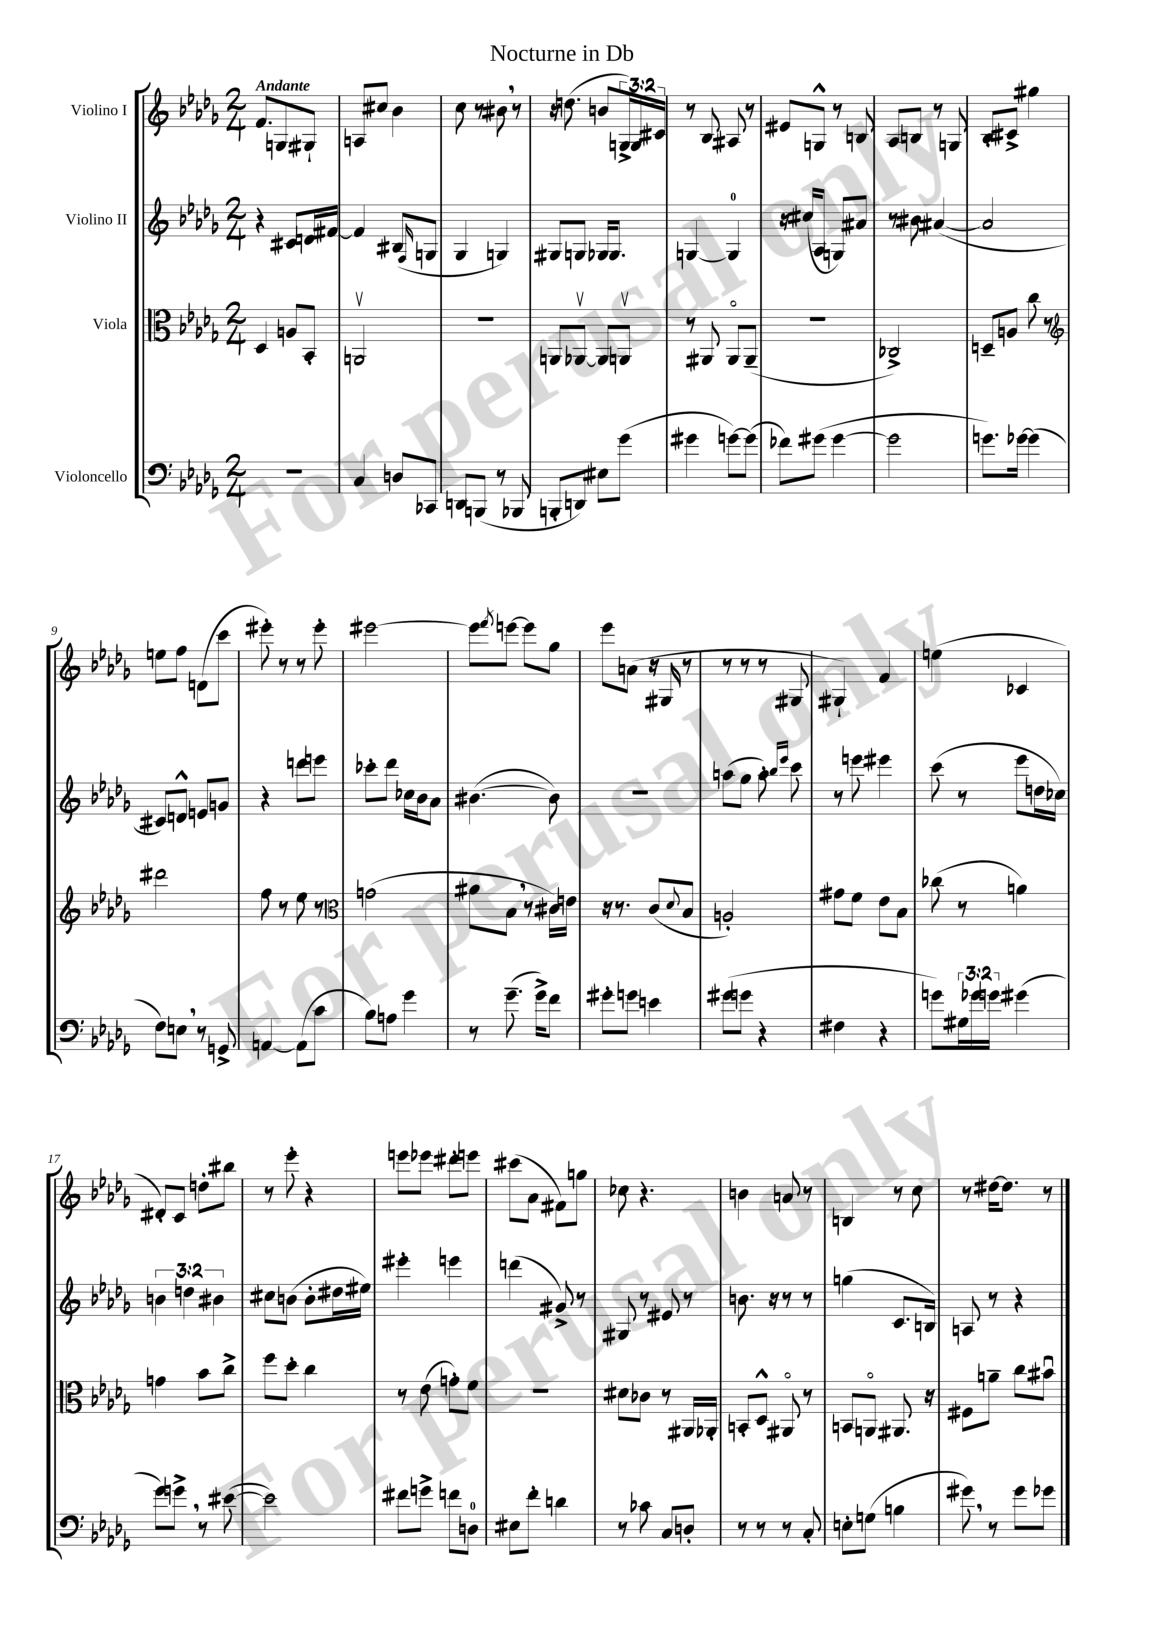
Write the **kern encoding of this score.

**kern	**kern	**kern	**kern
*part4	*part3	*part2	*part1
*staff4	*staff3	*staff2	*staff1
*I"Violoncello	*I"Viola	*I"Violino II	*I"Violino I
*clefF4	*clefC3	*clefG2	*clefG2
*k[b-e-a-d-g-]	*k[b-e-a-d-g-]	*k[b-e-a-d-g-]	*k[b-e-a-d-g-]
*M2/4	*M2/4	*M2/4	*M2/4
=1	=1	=1	=1
!	!	!	!LO:TX:a:B:t=Andante
2r	4D-/	4r	8.f/L
.	.	.	8.Gn/
.	8An/L	8c#X/L	.
.	8BB-'/J	16dn/L	8G#X`/J
.	.	[16f#X/JJ	.
=2	=2	=2	=2
4C/	2AAnv/	4f#/]	8An/L
.	.	.	8cc#X/J
8Dn/L	.	(8B#X/L	4b-\
.	.	16qqF/	.
8CC-X/J	.	8Gn/J	.
=3	=3	=3	=3
8DDn/L	2r	4G-/	8cc\
(8BBBn/J	.	.	8r
8r	.	4Gn/)	8b#X,\
8BBB-X/	.	.	8r
=4	=4	=4	=4
8BBBn'/L	8AAn/L	8G#X/L	16r
.	.	.	(8.ddn\
8DDn/J)	[8AA-Xv/J	8Gn/J	.
8E#X\L	8AA-/L]	16G-X/KL	8bn/L
.	.	8.G-/J	.
(8g-\J	8AAnv/J	.	24Gn^/L)
.	.	.	24G/
.	.	.	24c#X/JJ
=5	=5	=5	=5
4g#X\	8r	[4Gn/	8r
.	8AA#X/	.	8B-/
[8gn\L)	8AA#/L	4G/]	8A#X/
(8g\J]	(8AA#~/J	.	8r
=6	=6	=6	=6
8f-X\L)	2r	16r	8e#X/L
.	.	(16cc#X/KL	.
(8g#X\J	.	8A-/J	8Gn^^/J
[4g#\	.	8Gn/L)	8r
.	.	8a#X/J	8Bn/
=7	=7	=7	=7
2g#\]	2C-X^/)	8r	8A-/L
.	.	8b#X\	8Bn/J
.	.	([4a#X/	8r
.	.	.	8Gn/
=8	=8	=8	=8
8.gn\L)	8Dn~/L	2a#/]	8B-'/L
.	8An/J	.	8c#X^/J
[16g-X\Jk	.	.	.
(4g-\]	8cc\	.	4gg#X\
.	8r	.	.
!!LO:LB:g=z
=9	=9	=9	=9
*	*clefG2	*	*
8F\L)	2ddd#X\	8c#X/L)	8een\L
8En,\J	.	8dn^^/J	8ff\J
8r	.	8en/L	(8dn\L
8GGn^/	.	8gn/J	8ccc\J
=10	=10	=10	=10
[4AAn/	8ff\	4r	8eee#X'\)
.	8r	.	8r
(8AA\L]	8ee-\	8dddn\L	8r
8c\J	8r	8eeen\J	8eee#'\
=11	=11	=11	=11
*	*clefC3	*	*
8B-\L)	(2gn\	8ccc-X'\L	[2eee#X\
8An\J	.	8ddd-\J	.
4g-\	.	16cc-X\LL	.
.	.	16b-\J	.
.	.	8a-\J	.
=12	=12	=12	=12
8r	8a#X\L	([4.b#X\	8eee#\L]
.	.	.	8qfff/
(8.g-~\	8B-,\J	.	[8eeen\J
.	8r	.	8eee\L]
16g-^\KL)	.	.	.
8f\J	16c#X\LL)	8b#\])	8gg-\J
.	16en\JJ	.	.
=13	=13	=13	=13
8g#X'\L	16r	2r	8eee-\L
.	8.r	.	.
8gn\J	.	.	(8an\J
4en\	(8c/L	.	16r
.	.	.	16G#X/
.	8qqd-/	.	.
.	8B-/J	.	8r
=14	=14	=14	=14
(8g#X\L	2An'/)	(8aan\L	8r
8gn\J	.	8gg-\J	8r
4r	.	8aa'\)	8r
.	.	16qqbb-/LL	.
.	.	16qqeee-/JJ	.
.	.	8ccc\	8G#X/
=15	=15	=15	=15
4F#X\	8g#X\L	8r	4G#X`/)
.	8f\J	8eeen\	.
4r	8e-\L	4eee#X\	4f/
.	8B-\J	.	.
=16	=16	=16	=16
8gn\L)	(8cc-X\	(8ccc\	(4een\
24G#X\L	8r	8r	.
24g-X\	.	.	.
24gn\JJ	.	.	.
(4g#X\	4an\)	8eee-\L	4c-X/
.	.	16ddn\L	.
.	.	16cc-X\JJ)	.
!!LO:LB:g=z
=17	=17	=17	=17
8g-\L)	4gn\	6bn\	8d#X'/L)
8gn^,\J	.	.	8c/J
.	.	6ddn\	.
8r	8b-\L	.	8ddn'\L
.	.	6b#X\	.
([8e#X\	8cc^\J	.	8bb#X\J
=18	=18	=18	=18
2e#\])	8ff\L	8cc#X\L	8r
.	8dd-'\J	(8bn\J	8eee-'\
.	4cc\	8b'\L	4r
.	.	16dd#X\L	.
.	.	16ee#X\JJ)	.
=19	=19	=19	=19
8f#X\L	8r	4eee#X'\	8eeen\L
8gn^\J	(8e-\	.	8eee-X\J
8fn\L	8gn'\L)	4eeen\	8ddd#X'\L
8Dn\J	8f\J	.	8eeen\J
=20	=20	=20	=20
8E#X\L	2r	(4dddn\	(8ccc#X\L
8f'\J	.	.	8a-\J
4dn\	.	8g#X^/)	8f#X\L)
.	.	8r	8ggn\J
=21	=21	=21	=21
8r	8d#X\L	8G#X/	8cc-X\
8c-X\	8c-X\J	8r	4.r
8C/L	8r	8e#X/	.
8Dn'/J	16AA#X/LL	8r	.
.	16AA-X'/JJ	.	.
=22	=22	=22	=22
8r	8BBn'/L	8.bn\	4bn\
8r	8D-^^/J	.	.
.	.	16r	.
8r	8AA#X/	8r	8an/
8C'/	8r	8r	8r
=23	=23	=23	=23
8En'\L	8BBn/L	(4ggn\	4Bn/
(8Gn\J	8AAn/J	.	.
4Bn\	8.AA#X/	8.c/L	8r
.	.	.	8cc\
.	16r	16Bn/Jk)	.
=24	=24	=24	=24
8g#X,\)	8F#X\L	8An/	8r
8r	8an~\J	8r	[16dd#X\KL
.	.	.	8.dd#\J]
8g#\L	8cc\L	4r	.
8g-X\J	8b#Xu\J	.	8r
==	==	==	==
*-	*-	*-	*-
